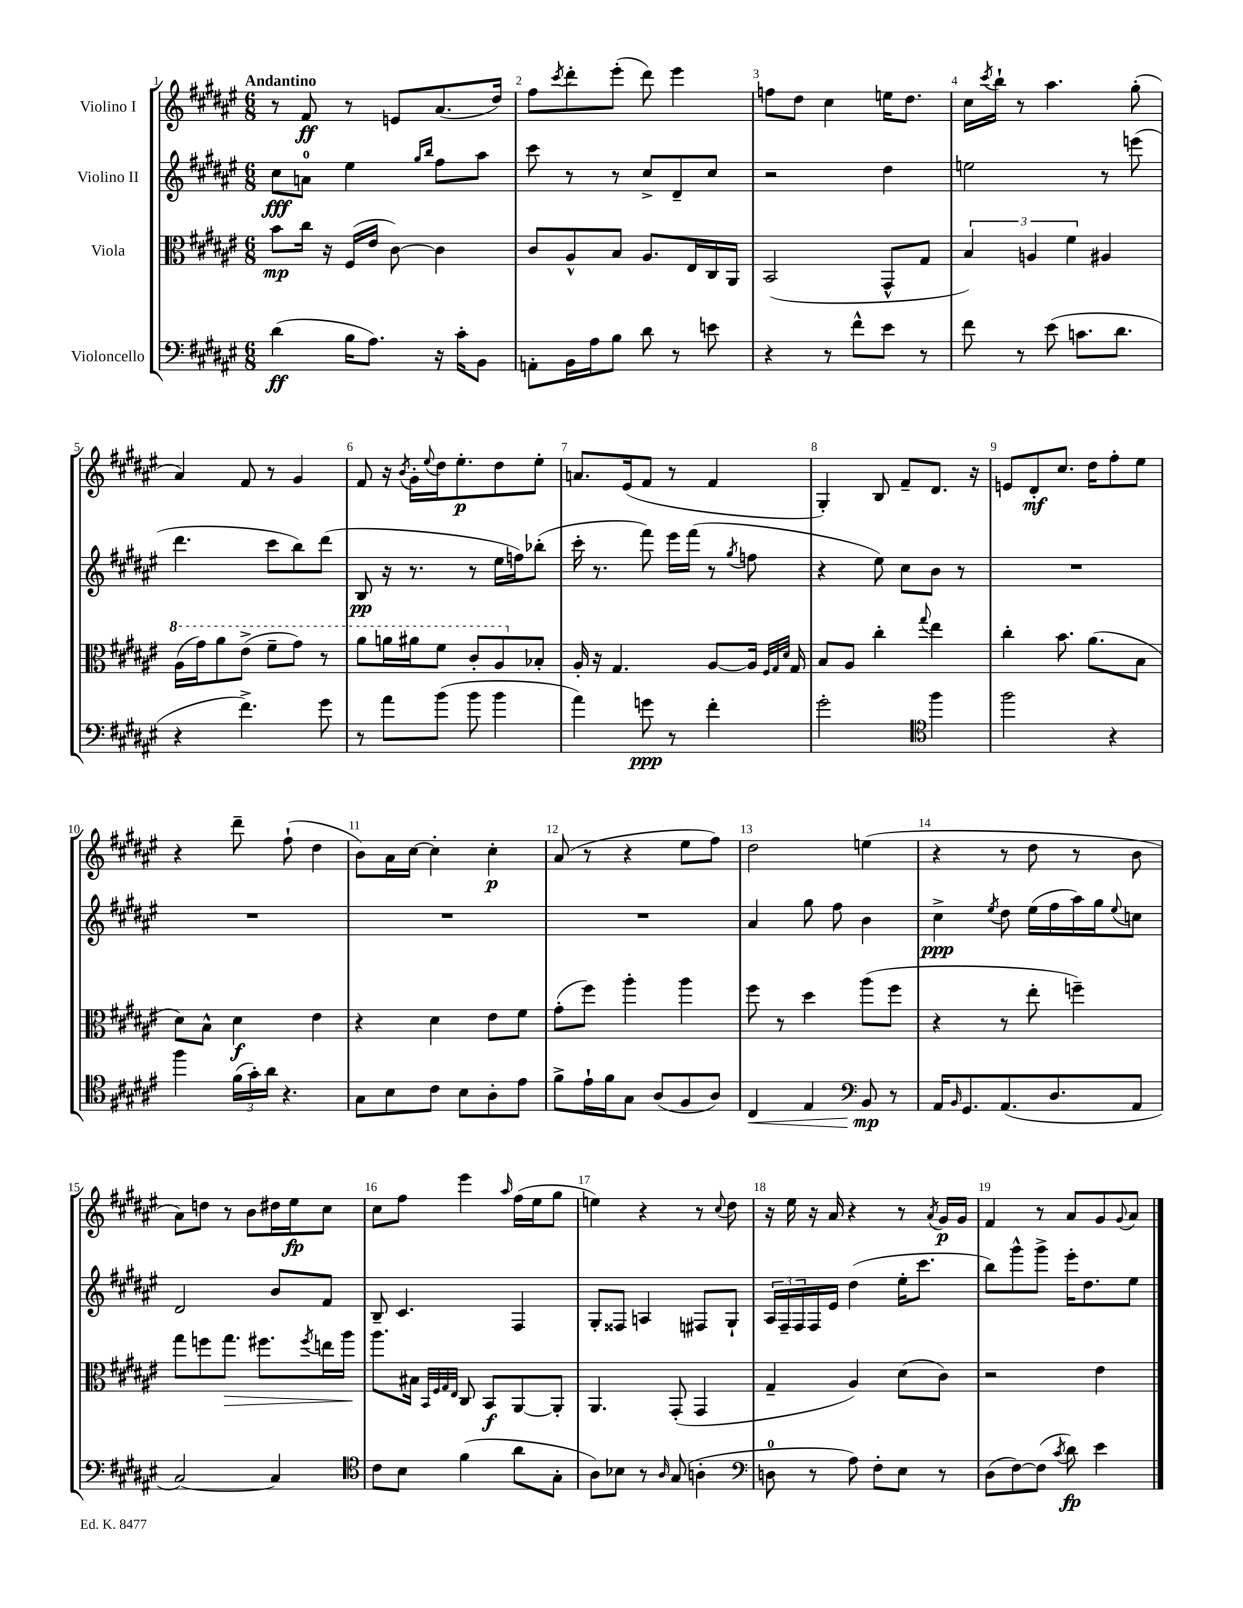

**kern	**kern	**kern	**kern
*staff4	*staff3	*staff2	*staff1
*clefF4	*clefC3	*clefG2	*clefG2
*k[f#c#g#d#a#e#]	*k[f#c#g#d#a#e#]	*k[f#c#g#d#a#e#]	*k[f#c#g#d#a#e#]
*M6/8	*M6/8	*M6/8	*M6/8
(4d#	8b	8cc#	8r
.	16cc#	8a	8f#
.	16r	.	.
16B	(16F#	4ee#	8r
8.A#)	16e#	.	.
.	[8c#)	.	8e
.	.	16qqgg#	.
.	.	16qqbb	.
16r	4c#]	8ff#	(8.a#
16c#'	.	.	.
8BB	.	8aa#	.
.	.	.	16dd#)
=	=	=	=
8AA'	8c#	8ccc#	8ff#
.	.	.	8qccc#
16BB	8A#^^	8r	8ddd#'
16A#	.	.	.
8B	8B	8r	(8eee#'
8d#	8.A#	8cc#^	8ddd#)
8r	.	8d#~	4eee#
.	16E#	.	.
8e	16C#	8cc#	.
.	16AA#	.	.
=	=	=	=
4r	(2BB	2r	8ff
.	.	.	8dd#
8r	.	.	4cc#
8f#^^	.	.	.
8e#	8GG#^^	4dd#	16ee
.	.	.	8.dd#
8r	8G#	.	.
=	=	=	=
8f#	6B)	2ee	16cc#
.	.	.	8qccc#
.	.	.	16bb`
8r	.	.	8r
.	6A	.	.
(8e#	.	.	4.aa#
.	6f#	.	.
8.c	.	.	.
.	4A#	8r	.
8.d#	.	.	.
.	.	(8eee	(8gg#'
=	=	=	=
4r	(16a#	4.ddd#	4a#)
.	16gg#)	.	.
.	8aa#	.	.
4.f#^)	(8ee#^	.	8f#
.	8ff#~	8ccc#	8r
.	8gg#)	8bb)	4g#
8g#	8r	(8ddd#	.
=	=	=	=
8r	8aa#	8B	8f#
8a#	16aa	16r	16r
.	.	.	8qb
.	16aa#	8.r	16g#'
.	.	.	8qqee#
(8b	8ff#	.	16dd#
.	.	.	8.ee#'
8b	8cc#'	8r	.
4b	8a#	16ee#	8dd#
.	.	16ff)	.
.	8B-'	(8bb-'	8ee#'
=	=	=	=
4a#)	16A#'	16ccc#'	8.a
.	16r	8.r	.
.	4.G#	.	.
.	.	.	(16e#
8g	.	8fff#)	8f#
8r	.	16eee#	8r
.	.	(16fff#	.
4f#'	[8A#	8r	4f#
.	.	8qgg#	.
.	16A#]	8ff	.
.	32qqF#	.	.
.	32qqG#	.	.
.	32qqd#	.	.
.	16G#	.	.
=	=	=	=
2g#'	8B	4r	4G#')
.	8A#	.	.
.	4cc#'	8ee#)	8B
.	.	8cc#	8f#~
*clefC4	*	*	*
.	8qqgg#	.	.
4ff#	4ee#	8b	8.d#
.	.	8r	.
.	.	.	16r
=	=	=	=
2ff#	4cc#'	2.r	8e
.	.	.	8d#'
.	8.b	.	8.cc#
.	(8.a#	.	16dd#
4r	.	.	8ff#'
.	8B	.	8ee#
=	=	=	=
4ff#	8d#)	2.r	4r
.	8B^^	.	.
(24f#	4d#	.	8ddd#~
24g#')	.	.	.
24a#	.	.	.
4.r	.	.	(8ff#`
.	4e#	.	4dd#
=	=	=	=
8G#	4r	2.r	8b)
8B	.	.	16a#
.	.	.	[16cc#
8c#	4d#	.	4cc#']
8B	.	.	.
8A#'	8e#	.	4cc#'
8e#	8f#	.	.
=	=	=	=
8f#^	(8g#'	2.r	(8a#
16e#`	8ff#)	.	8r
16f#	.	.	.
8G#	4aa#'	.	4r
(8A#	.	.	.
8F#	4aa#	.	8ee#
8A#)	.	.	8ff#)
=	=	=	=
4C#	8ff#	4a#	2dd#
.	8r	.	.
4E#	4dd#	8gg#	.
.	.	8ff#	.
*clefF4	*	*	*
8BB	(8aa#	4b	(4ee
8r	8ff#	.	.
=	=	=	=
16AA#	4r	4cc#^	4r
16qqBB	.	.	.
8.GG#	.	.	.
.	.	8qee#	.
(8.AA#	8r	8dd#	8r
.	8ee#'	(16ee#	8dd#
8.D#	.	16ff#	.
.	4ff~)	16aa#)	8r
.	.	16gg#	.
.	.	8qqee#	.
8AA#	.	8cc	8b
=	=	=	=
[2C#)	8gg#	2d#	8a#)
.	8ff	.	8dd
.	8.gg#	.	8r
.	.	.	8b
.	8.ff#	.	.
4C#]	.	8b	16dd#
.	.	.	16ee#
.	8qff#	.	.
.	16ee	8f#	8cc#
.	16aa#	.	.
=	=	=	=
*clefC4	*	*	*
8c#	8.aa#	8B~	8cc#
8B	.	4.c#	8ff#
.	16B#	.	.
.	32qqBB	.	.
.	32qqF#	.	.
.	32qqG#	.	.
.	32qqE#	.	.
(4f#	8C#	.	4eee#
.	8BB	.	.
.	.	.	16qqaa#
8a#	[8AA#	4F#	(16ff#
.	.	.	16ee#
8G#'	8AA#']	.	8gg#
=	=	=	=
8A#)	4.AA#	8G#'	4ee)
8B-	.	8F##	.
8r	.	4A	4r
16qqA#	.	.	.
(8G#	(8GG#'	.	.
4A'	4GG#	8F#	8r
.	.	.	8qqcc#
.	.	8G#`	8dd#
=	=	=	=
*clefF4	*	*	*
8D	4G#~	24A#	16r
.	.	24F#~	.
.	.	.	16ee#
.	.	24F#	.
8r	.	16F#	16r
.	.	16e#	16a#
8A#)	4A#)	(4dd#	4r
8F#'	.	.	.
8E#	(8d#	16ee#'	8r
.	.	8.ccc#	.
.	.	.	8qa#
8r	8c#)	.	16g#
.	.	.	16g#
=	=	=	=
(8D#	2r	8bb)	4f#
[8F#)	.	8ggg#^^	.
(8F#]	.	8ggg#^	8r
8qc#	.	.	.
8d#)	.	16eee#'	8a#
.	.	8.dd#	.
4e#	4e#	.	8g#
.	.	.	8qqg#
.	.	8ee#	8a#
==	==	==	==
*-	*-	*-	*-
